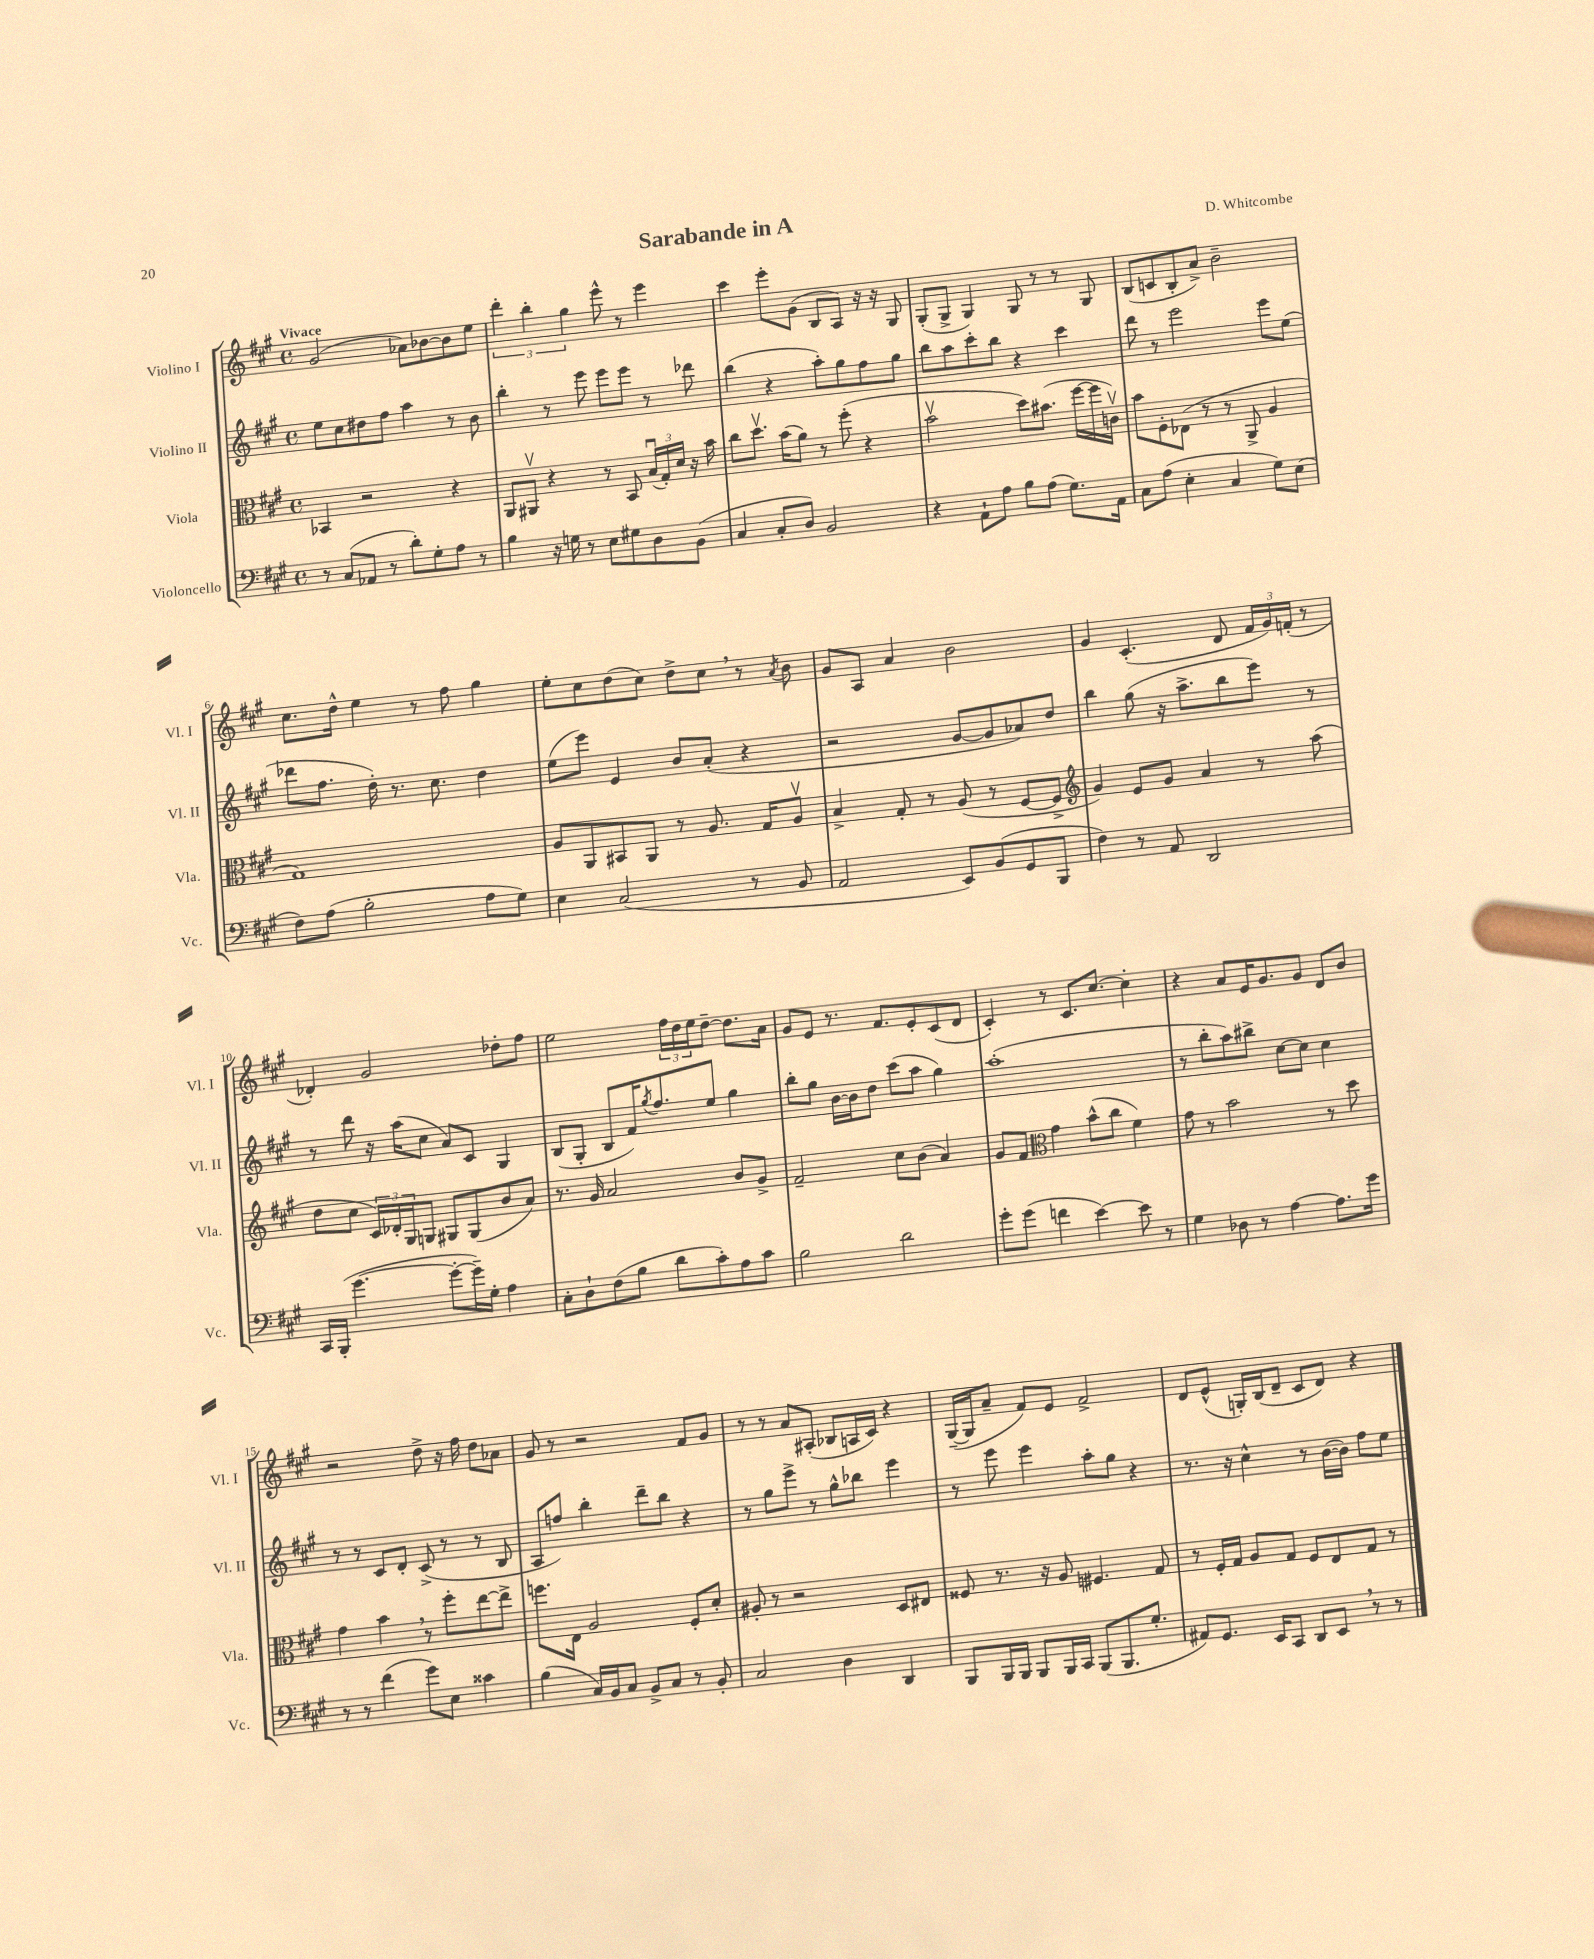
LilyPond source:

\header { title = "Sarabande in A" composer = "D. Whitcombe" }
<<
\new StaffGroup <<
\new Staff = "s0" \with { instrumentName = "Violino I" shortInstrumentName = "Vl. I" } {
    \clef treble \key a \major \defaultTimeSignature \time 4/4 \tempo "Vivace"
    gis'2( aes'8) bes'8~ bes'8 e''8 |
    \tuplet 3/2 { d'''4-. b''4-. gis''4 } e'''8-^ r8 e'''4 |
    cis'''4 e'''8-. gis'8( b8 a8) r16 r16 gis8 |
    gis8-.( gis8-> gis4) gis8 r8 r8 gis8 |
    b8( c'8 b8-. a'8->) b'2-- |
    cis''8. d''16-^ e''4 r8 fis''8 gis''4 |
    e''8-. cis''8 d''8( cis''8) d''8-> cis''8 \breathe r8 \acciaccatura { a'8 } b'8 |
    gis'8 a8 a'4 b'2 |
    gis'4 cis'4.-.( d'8 \tuplet 3/2 { fis'16 gis'16) f'16-.( } r8 |
    des'4-.) gis'2 des''8-. fis''8 |
    e''2 \tuplet 3/2 { fis''16 d''16 e''16 } d''8~-- d''8. a'16 |
    gis'8 e'8 r8. fis'8. e'8-. cis'8( d'8 |
    cis'4-.) r8 cis'8. cis''8.~ cis''4-. |
    r4 a'8 e'16 gis'8. gis'8 d'8 b'8 |
    r2 d''8-> r16 fis''16 d''8 aes'8 |
    gis'8 r8 r2 fis'8 gis'8 |
    r8 r8 a'8 ais8-.( bes8 a16 cis'16) r4 |
    gis16~--( gis16 a'8-- fis'8) e'8 fis'2-> |
    d'8 e'8-^( g16-.) b16( d'8-- cis'8 d'8) r4 \bar "|." |
}
\new Staff = "s1" \with { instrumentName = "Violino II" shortInstrumentName = "Vl. II" } {
    \clef treble \key a \major \defaultTimeSignature \time 4/4
    e''8 cis''8 dis''8 fis''8 a''4 r8 b'8 |
    b''4-. r8 e'''8 e'''8 e'''8 r8 des'''8 |
    b''4( r4 a''8-.) gis''8 fis''8 gis''8 |
    b''8 a''8 cis'''8-. b''8 r4 cis'''4 |
    d'''8 r8 e'''2 e'''8 e''8( |
    des'''8 fis''8. d''16-.) r8. cis''8. d''4 |
    e''8( e'''8) e'4 b'8 a'8-.( r4 |
    r2 gis'8~ gis'8 aes'8) d''8 |
    b''4 gis''8( r16 a''8.-> b''8 e'''8) r8 |
    r8 d'''8 r16 a''16( cis''8 a'8) cis'8 gis4 |
    b8( gis8-. b8 fis'16) \acciaccatura { gis''8 } fis''8. e''8 gis''4 |
    b''8-. gis''8 b'16~ b'16 d''8 cis'''8( a''8 gis''4) |
    a''1-.( |
    r8 b''8-. a''8) bis''8-> cis''8~ cis''8 cis''4 |
    r8 r8 cis'8 d'8-. cis'8->( r8 r8 b8 |
    a8 f''8) b''4-. d'''8-- b''8 r4 |
    r8 gis''8 e'''8-> r8 gis''8-^ bes''8 e'''4 |
    r8 e'''8 e'''4 a''8-. gis''8 r4 |
    r8. r16 cis''4-^ r8 b'16~( b'16) fis''8 e''8 \bar "|." |
}
\new Staff = "s2" \with { instrumentName = "Viola" shortInstrumentName = "Vla." } {
    \clef alto \key a \major \defaultTimeSignature \time 4/4
    bes,4 r2 r4 |
    a,8 ais,8\upbow r4 r8 b,8 \tuplet 3/2 { b16\downbow( gis16-.) d'16 } r16 b'16 |
    cis''8 d''8.\upbow b'16( a'8) r8 fis''8-.( r4 |
    b'2\upbow d''8) bis'8.( fis''16~ fis''16 c'16\upbow) |
    b'8 fis8-. ees8( r8 r8 a,8-> a4 |
    gis1) |
    a8 a,8 bis,8 a,8 r8 a8. gis16 a8\upbow |
    b4-> gis8-. r8 a8( r8 fis8~ fis8-> |
    \clef treble gis'4) e'8 gis'8 a'4 r8 a''8( |
    d''8 cis''8 \tuplet 3/2 { cis'16) des'16-. gis16 } g8 gis8 gis8( b'8 a'8) |
    r8. gis'16 a'2 b'8 gis'8-> |
    fis'2-- cis''8 b'8( a'4) |
    gis'8 fis'8 \clef alto gis'4 b'8-^( cis''8 fis'4) |
    gis'8 r8 b'2 r8 d''8 |
    gis'4 b'4 \breathe r8 fis''8-. e''8~ e''8-> |
    f''8. e16 a2 fis8-. d'8-. |
    ais8-. r8 r2 d8 eis8 |
    fisis8 r8. r16 a8 fis4. gis8 |
    r8 fis16-. gis16 a8 gis8 fis8 e8 gis8 r8 \bar "|." |
}
\new Staff = "s3" \with { instrumentName = "Violoncello" shortInstrumentName = "Vc." } {
    \clef bass \key a \major \defaultTimeSignature \time 4/4
    r8 cis8( aes,8 r8 d'8-.) gis8-. a8 r8 |
    b4 r16 g16 r8 e8 gis8 d8 b,8( |
    cis4 cis8-. d8) b,2 |
    r4 a,8-! a8 b8 a8( gis8.) a,16 |
    cis8 a8( e4-. cis4 gis8) e8( |
    fis8) a8( b2-. a8 gis8) |
    e4 cis2( r8 b,8 |
    a,2 e,8) b,8( gis,8 b,,8 |
    fis4) r8 a,8 d,2 |
    cis,16 b,,16-.( gis'4.~ gis'8~-. gis'16--) gis16-. a4 |
    cis8-. d8-! fis8( b8 d'8 cis'8-.) a8 cis'8 |
    b2 d'2 |
    gis'8-. gis'8( f'4 e'4~) e'8 r8 |
    gis4 des8 r8 a4~ a8. gis'16 |
    r8 r8 fis'4( gis'8) e8 cisis'4 |
    b4( cis16) b,16 cis8 b,8-> cis8 r8 b,8-. |
    cis2 d4 d,4 |
    b,,8 b,,16 b,,16 b,,8 b,,16 cis,16 b,,8( b,,8. gis8.-. |
    ais,8) gis,8. e,16 cis,8 d,8 e,8 \breathe r8 r8 \bar "|." |
}
>>
>>
